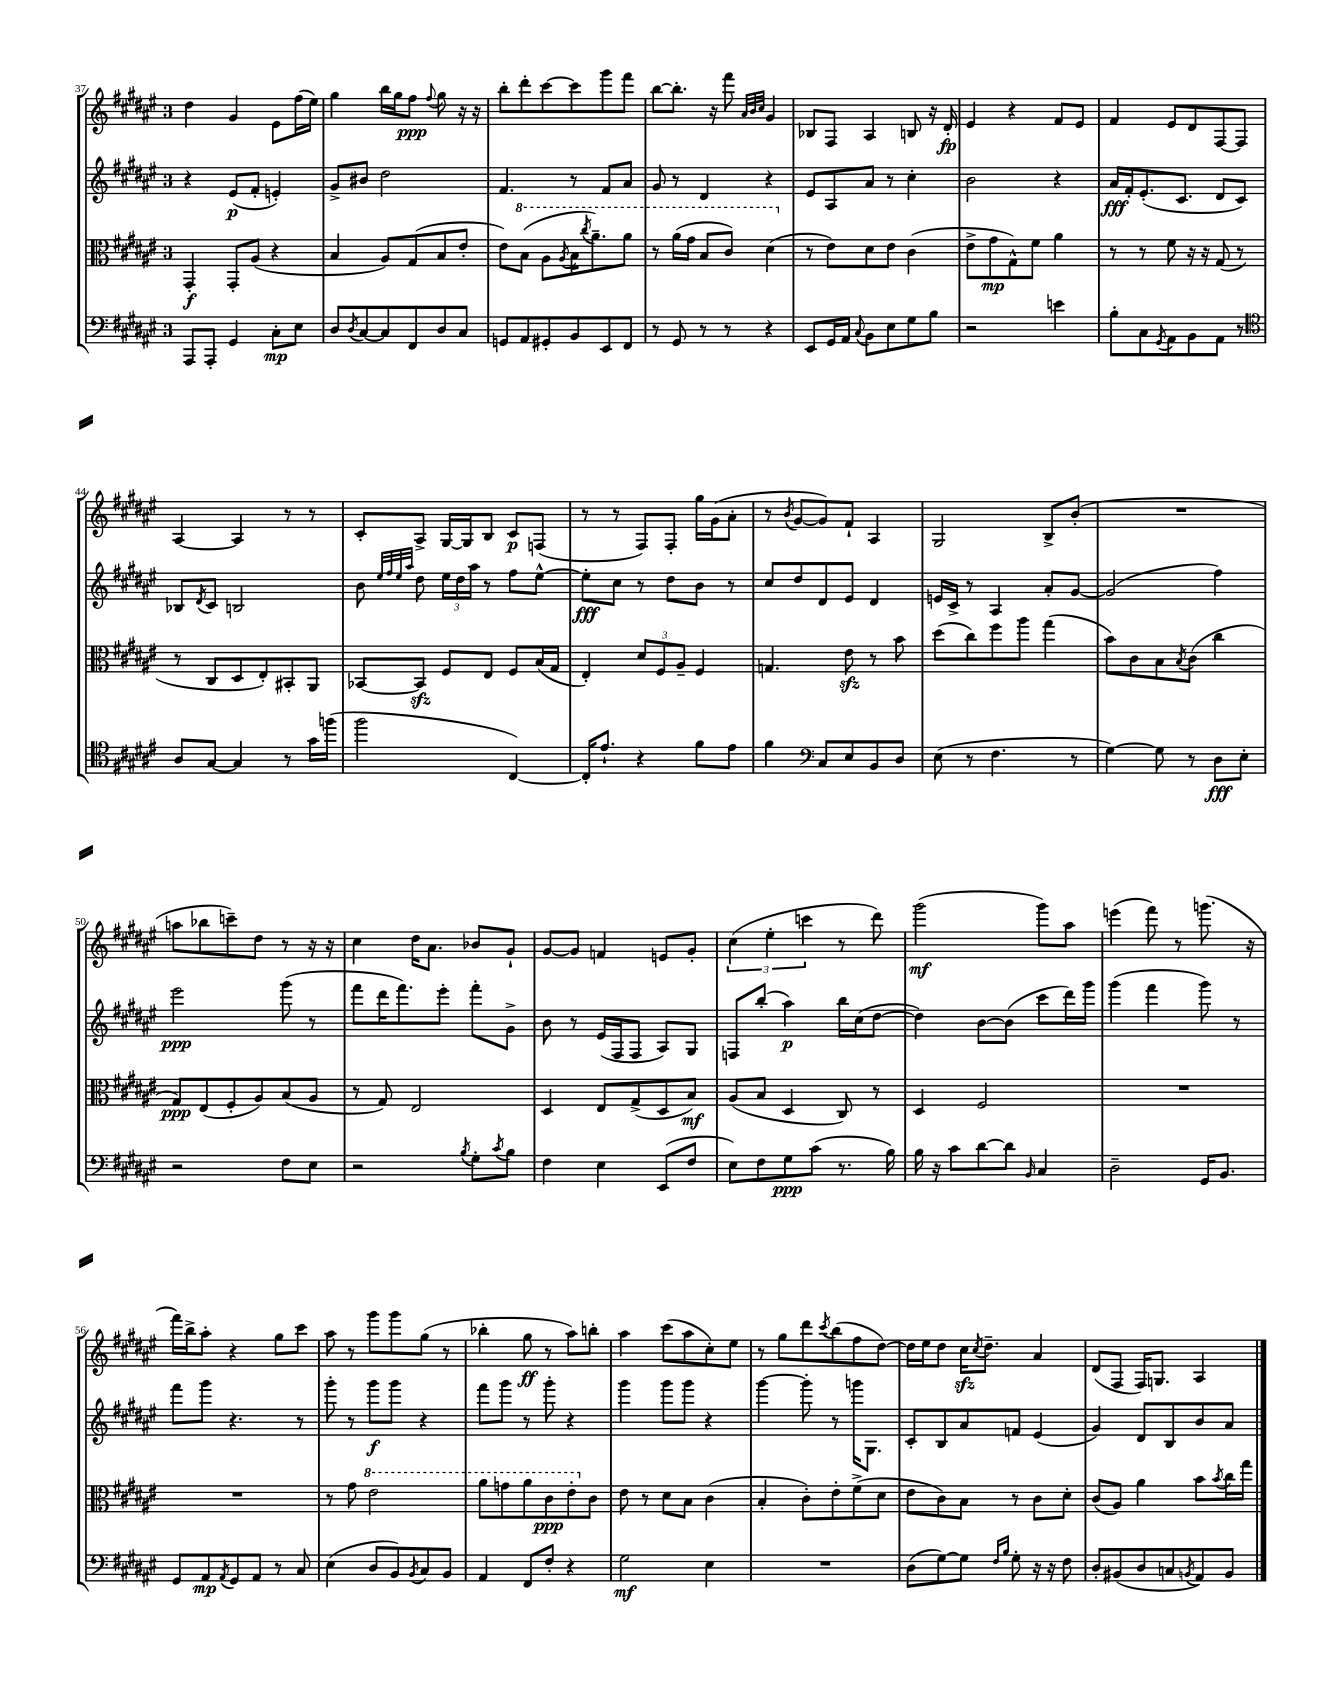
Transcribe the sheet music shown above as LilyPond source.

<<
\new StaffGroup <<
\new Staff = "s0" {
    \clef treble \key fis \major \once \override Staff.TimeSignature.style = #'single-digit \time 3/4
    dis''4 gis'4 eis'8 fis''16( eis''16) |
    gis''4 b''16 gis''16 fis''8\ppp \appoggiatura { fis''8 } gis''8 r16 r16 |
    b''8-. dis'''8-. cis'''8~ cis'''8 gis'''8 fis'''8 |
    b''8~ b''8.-. r16 fis'''8 \grace { ais'32 b'32 cis''32 } gis'4 |
    bes8 fis8 ais4 b8 r16 dis'16-.\fp |
    eis'4 r4 fis'8 eis'8 |
    fis'4 eis'8 dis'8 fis8~ fis8 |
    ais4~ ais4 r8 r8 |
    cis'8-. ais8-> gis16~ gis16 b8 cis'8\p f8( |
    r8 r8 fis8) fis8-. gis''16 gis'16( ais'8-. |
    r8 \acciaccatura { b'8 } gis'8~ gis'8) fis'8-! ais4 |
    gis2 b8-> b'8-.( |
    R2. |
    a''8 bes''8 c'''8--) dis''8 r8 r16 r16 |
    cis''4 dis''16 ais'8. bes'8 gis'8-! |
    gis'8~ gis'8 f'4 e'8 gis'8-. |
    \tuplet 3/2 { cis''4( eis''4-. c'''4 } r8 dis'''8) |
    gis'''2\mf( gis'''8) ais''8 |
    e'''4( fis'''8) r8 g'''8.( r16 |
    fis'''16) b''16-> ais''8-. r4 gis''8 cis'''8 |
    ais''8 r8 gis'''8 gis'''8 gis''8( r8 |
    bes''4-. gis''8\ff r8 ais''8) b''8-. |
    ais''4 cis'''8( ais''8 cis''8-.) eis''8 |
    r8 gis''8 dis'''8 \acciaccatura { cis'''8 } b''8( fis''8 dis''8~) |
    dis''16 eis''16 dis''8 cis''16\sfz \acciaccatura { cis''8 } dis''8.-- ais'4 |
    dis'8( fis8 fis16) g8. ais4 \bar "|." |
}
\new Staff = "s1" {
    \clef treble \key fis \major \once \override Staff.TimeSignature.style = #'single-digit \time 3/4
    r4 eis'8\p( fis'8-. e'4-.) |
    gis'8-> bis'8 dis''2 |
    fis'4. r8 fis'8 ais'8 |
    gis'8 r8 dis'4 r4 |
    eis'8 ais8 ais'8 r8 cis''4-. |
    b'2 r4 |
    ais'16\fff fis'16-. eis'8.-.( cis'8. dis'8 cis'8) |
    bes8 \acciaccatura { dis'8 } cis'8 b2 |
    b'8 \grace { eis''32 fis''32 eis''32 ais''32 } dis''8 \tuplet 3/2 { eis''16 dis''16 ais''16 } r8 fis''8 eis''8~-^ |
    eis''8-.\fff cis''8 r8 dis''8 b'8 r8 |
    cis''8 dis''8 dis'8 eis'8 dis'4 |
    e'16 cis'16-> r8 ais4 ais'8-. gis'8~ |
    gis'2( fis''4) |
    eis'''2\ppp gis'''8( r8 |
    fis'''8 dis'''16 fis'''8.) eis'''8-. fis'''8-. gis'8-> |
    b'8 r8 eis'16( fis16 fis8 ais8) gis8 |
    f8 b''8-.( ais''4\p) b''16 cis''16( dis''8~ |
    dis''4) b'8~ b'8( cis'''8 dis'''16) gis'''16 |
    gis'''4( fis'''4 gis'''8) r8 |
    fis'''8 gis'''8 r4. r8 |
    gis'''8-. r8 gis'''8\f gis'''8 r4 |
    fis'''8 gis'''8 r8 gis'''8-. r4 |
    gis'''4 gis'''8 gis'''8 r4 |
    gis'''4~ gis'''8-. r8 g'''16 gis8. |
    cis'8-. b8 ais'8 f'8 eis'4( |
    gis'4) dis'8 b8 b'8 ais'8 \bar "|." |
}
\new Staff = "s2" {
    \clef alto \key fis \major \once \override Staff.TimeSignature.style = #'single-digit \time 3/4
    gis,4-.\f gis,8-. ais8( r4 |
    b4 ais8) gis8( b8 eis'8-. |
    eis'8) \ottava #1 b'8( ais'8 \acciaccatura { ais'8 } b'16 \acciaccatura { cis'''8 } ais''8.--) ais''8 |
    r8 ais''16( gis''16 b'8 cis''8) dis''4( \ottava #0 |
    r8 eis'8) dis'8 eis'8 cis'4( |
    eis'8-> gis'8\mp gis8-^) fis'8 ais'4 |
    r8 r8 fis'8 r16 r16 gis8( r8 |
    r8 cis8 dis8 eis8-.) bis,8-. ais,8 |
    bes,8~ bes,8\sfz fis8 eis8 fis8 b16( gis16 |
    eis4-.) \tuplet 3/2 { dis'8 fis8 ais8-- } fis4 |
    g4. eis'8\sfz r8 b'8 |
    dis''8( cis''8) fis''8 ais''8 gis''4( |
    b'8) cis'8 b8 \acciaccatura { b8 } cis'8( cis''4 |
    gis8\ppp) eis8( fis8-. ais8) b8( ais8 |
    r8 gis8) eis2 |
    dis4 eis8 gis8->( dis8 b8\mf) |
    ais8( b8 dis4 cis8) r8 |
    dis4 fis2 |
    R2. |
    R2. |
    r8 gis'8 \ottava #1 eis''2 |
    ais''8 g''8 ais''8 cis''8\ppp eis''8-. \ottava #0 cis'8 |
    eis'8 r8 dis'8 b8 cis'4( |
    b4-. cis'8-.) eis'8-. fis'8->( dis'8 |
    eis'8 cis'8) b8 r8 cis'8 dis'8-. |
    cis'8( ais8) ais'4 b'8 \acciaccatura { b'8 } cis''16 gis''16 \bar "|." |
}
\new Staff = "s3" {
    \clef bass \key fis \major \once \override Staff.TimeSignature.style = #'single-digit \time 3/4
    ais,,8 ais,,8-. gis,4 cis8-.\mp eis8 |
    dis8 \acciaccatura { dis8 } cis8~ cis8 fis,8 dis8 cis8 |
    g,8 ais,8 gis,8-. b,8 eis,8 fis,8 |
    r8 gis,8 r8 r8 r4 |
    eis,8 gis,16 ais,16 \appoggiatura { cis8 } b,8 eis8 gis8 b8 |
    r2 e'4 |
    b8-. cis8 \acciaccatura { gis,8 } ais,8 b,8 ais,8 r8 |
    \clef tenor ais8 gis8~ gis4 r8 gis'16 f''16( |
    fis''2 cis4~) |
    cis16-. eis'8.-! r4 fis'8 eis'8 |
    fis'4 \clef bass cis8 eis8 b,8 dis8 |
    eis8( r8 fis4. r8 |
    gis4~) gis8 r8 dis8\fff eis8-. |
    r2 fis8 eis8 |
    r2 \acciaccatura { b8 } gis8-. \acciaccatura { cis'8 } b8 |
    fis4 eis4 eis,8( fis8 |
    eis8) fis8 gis8\ppp cis'8( r8. b16) |
    b16 r16 cis'8 dis'8~ dis'8 \grace { b,16 } cis4 |
    dis2-- gis,16 b,8. |
    gis,8 ais,8\mp \acciaccatura { ais,8 } gis,8 ais,8 r8 cis8 |
    eis4( dis8 b,8) \acciaccatura { b,8 } cis8 b,8 |
    ais,4 fis,8 fis8-. r4 |
    gis2\mf eis4 |
    R2. |
    dis8( gis8~) gis8 \grace { fis16 b16 } gis8-. r16 r16 fis8 |
    dis8-. bis,8( dis8 c8 \acciaccatura { b,8 } ais,8) b,8 \bar "|." |
}
>>
>>
\layout { \context { \Score currentBarNumber = #37 } }
